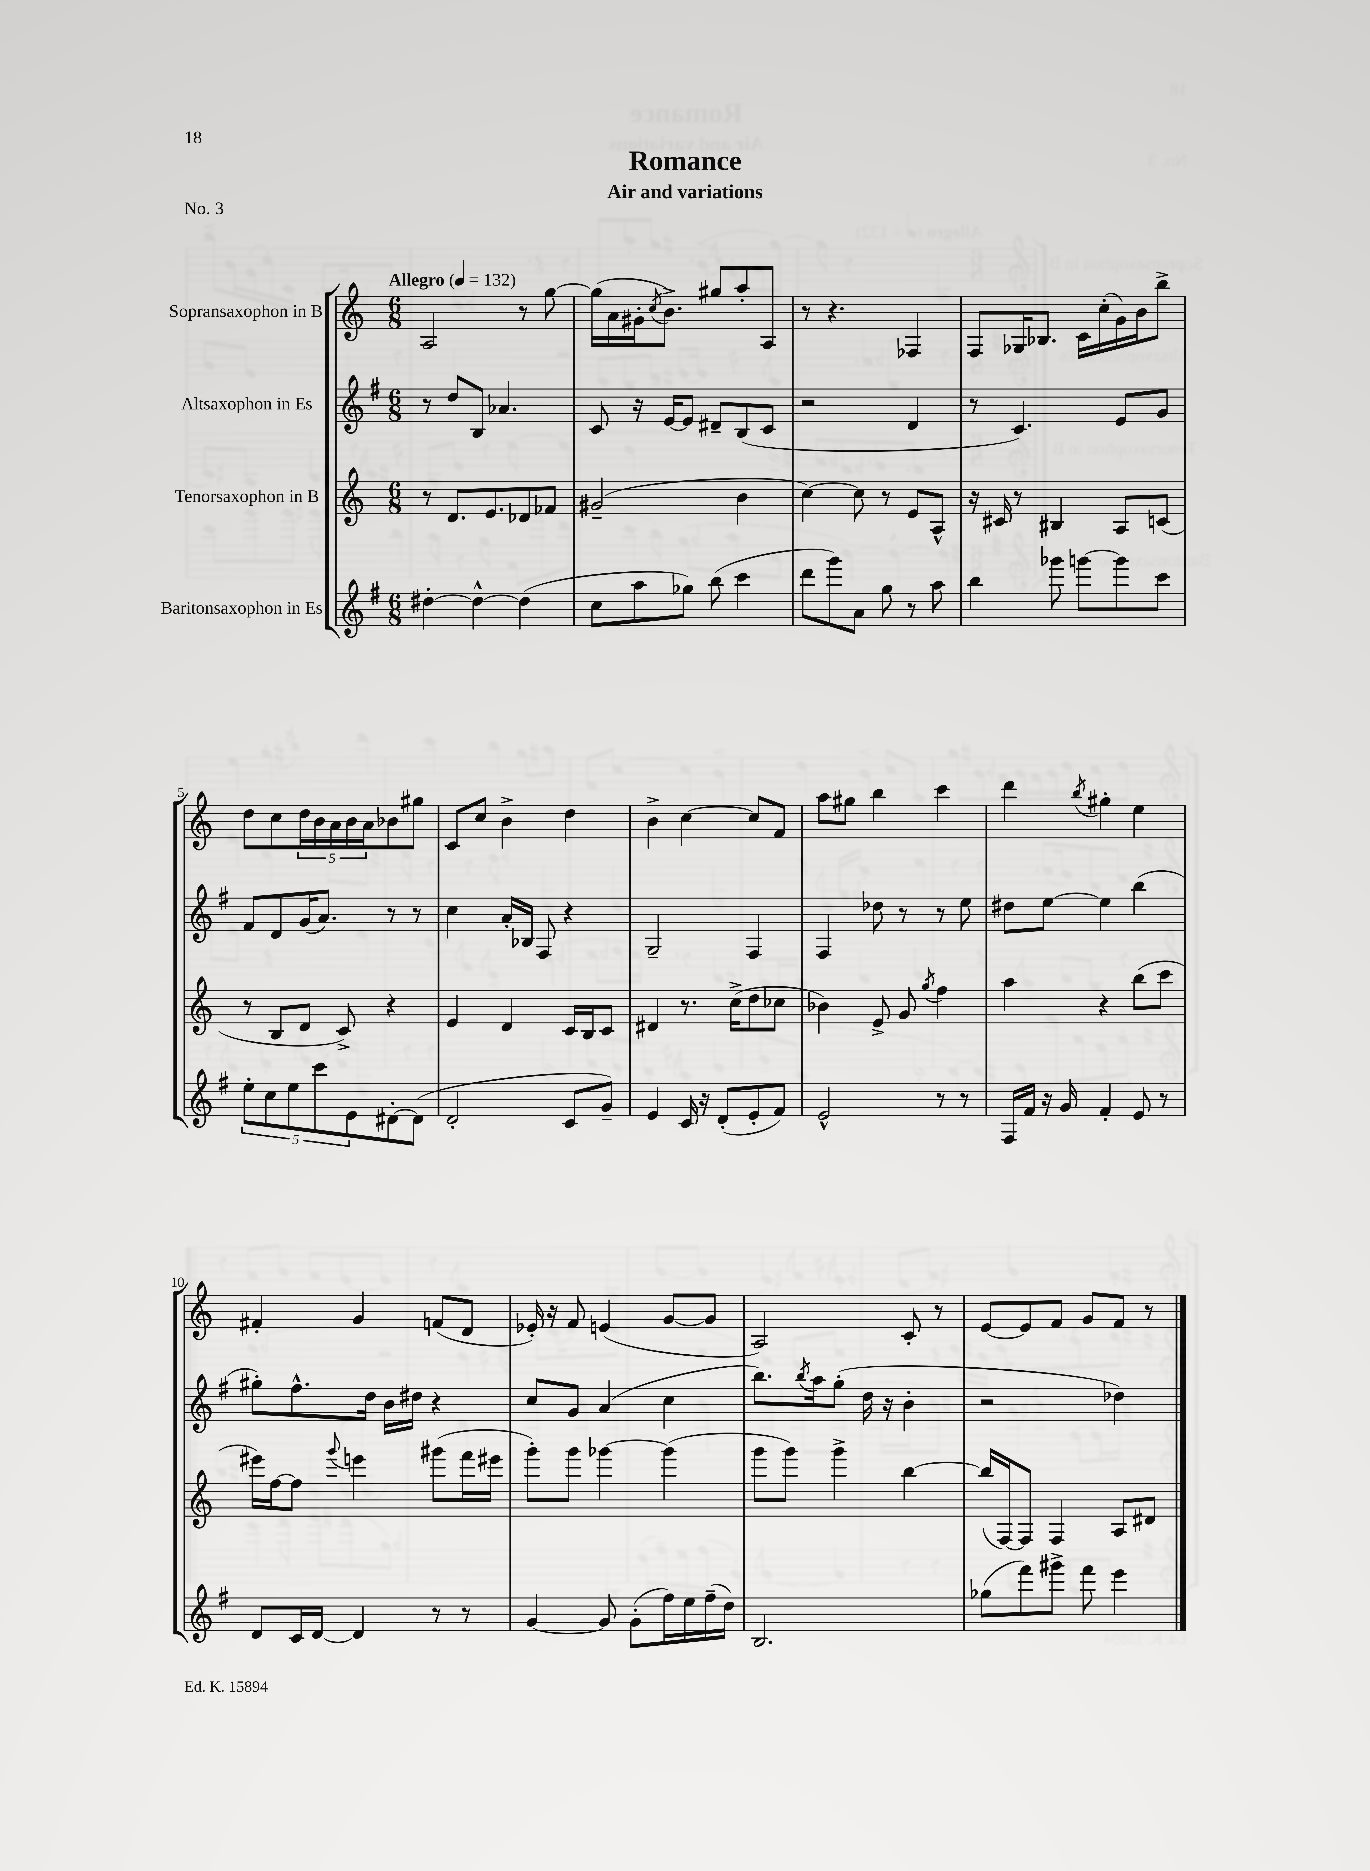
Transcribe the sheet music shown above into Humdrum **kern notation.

**kern	**kern	**kern	**kern
*staff4	*staff3	*staff2	*staff1
*clefG2	*clefG2	*clefG2	*clefG2
*k[f#]	*k[]	*k[f#]	*k[]
*M6/8	*M6/8	*M6/8	*M6/8
*MM132	*MM132	*MM132	*MM132
[4dd#'\	8r	8r	2A/
.	8.d/L	8dd/L	.
4dd#^^\_	.	8B/J	.
.	8.e/	.	.
.	.	4.a-/	.
(4dd#\]	8d-/	.	8r
.	8f-/J	.	[8gg\
=	=	=	=
8cc\L	(2g#~/	8c/	(16gg\]LL
.	.	.	16a\
8aa\	.	16r	16g#'\J
.	.	.	8qcc/
.	.	[16e/LK	8.b^\J)
8gg-\J)	.	8e/]J	.
(8bb\	.	8d#~/L	8gg#/L
4ccc\	4b\	(8B/	8aa'/
.	.	8c/J	8A/J
=	=	=	=
8ddd\L	[4cc\)	2r	8r
8ggg\)	.	.	4.r
8a\J	8cc\]	.	.
8gg\	8r	.	.
8r	8e/L	4d/	4F-/
8aa\	8A^^/J	.	.
=	=	=	=
4bb\	16r	8r	8F/L
.	16c#/	.	.
.	8r	4.c/)	16G-/K
.	.	.	8.B-/J
8ggg-\	4B#/	.	.
[8ggg\L	.	.	16c\LL
.	.	.	(16cc'\
8ggg\]	8A/L	8e/L	16g\)
.	.	.	16b\J
8ccc\J	(8c/J	8g/J	8bb^\J
=	=	=	=
10ee'\L	8r	8f#/L	8dd\L
10cc\	.	.	.
.	8B/L	8d/	8cc\
10ee\	.	.	.
.	8d/J	(16g/K	20dd\L
10ccc\	.	.	20b\
.	.	8.a/J)	.
.	.	.	20a\
.	8c^/)	.	.
10e\	.	.	20b\
.	.	.	20a\J
[8d#'\	4r	8r	8b-\
(8d#\]J	.	8r	8gg#\J
=	=	=	=
2d'/	4e/	4cc\	8c/L
.	.	.	8cc/J
.	4d/	16a'/LL	4b^\
.	.	16B-/JJ	.
.	.	8F#/	.
8c/L	16c/LL	4r	4dd\
.	16B/J	.	.
8g~/J)	8c/J	.	.
=	=	=	=
4e/	4d#/	2G~/	4b^\
16c/	8.r	.	[4cc\
16r	.	.	.
(8d'/L	.	.	.
.	(16cc^\LK	.	.
8e'/	8dd\	4F#/	8cc/]L
8f#/J)	8cc-\J	.	8f/J
=	=	=	=
2e^^/	4b-\)	4F#/	8aa\L
.	.	.	8gg#\J
.	8e^/	8dd-\	4bb\
.	8g/	8r	.
.	8qgg/	.	.
8r	4ff\	8r	4ccc\
8r	.	8ee\	.
=	=	=	=
16F#/LL	4aa\	8dd#\L	4ddd\
16f#/JJ	.	.	.
16r	.	[8ee\J	.
16g/	.	.	.
.	.	.	8qbb/
4f#'/	4r	4ee\]	4gg#'\
8e/	(8bb\L	(4bb\	4ee\
8r	8ccc\J	.	.
=	=	=	=
8d/L	16eee#\LL)	8gg#'\L)	4f#'/
.	[16ff\J	.	.
16c/L	8ff\]J	8.ff#^^\	.
[16d/JJ	.	.	.
.	8qqggg/	.	.
4d/]	4eee\	.	4g/
.	.	16dd\Jk	.
.	.	16b\LL	.
.	.	16dd#\JJ	.
8r	(8ggg#\L	4r	(8f/L
8r	16fff\L	.	8d/J
.	16eee#\JJ	.	.
=	=	=	=
[4g/	8ggg'\L)	8cc/L	16e-'/)
.	.	.	16r
.	8ggg\J	8g/J	8f/
8g/]	[4ggg-\	(4a/	(4e/
(8g'\L	.	.	.
16ff#\L)	(4ggg-\]	4cc\	[8g/L
16ee\	.	.	.
(16ff#~\	.	.	8g/]J
16dd\JJ)	.	.	.
=	=	=	=
2.B/	8ggg\L	8.bb\L)	2A/)
.	8ggg\J)	.	.
.	.	8qbb/	.
.	.	16aa\k	.
.	4ggg^\	(8gg'\J	.
.	.	16dd\	.
.	.	16r	.
.	[4bb\	4b'\	8c'/
.	.	.	8r
=	=	=	=
(8gg-\L	(16bb/]LL	2r	[8e/L
.	[16F/J)	.	.
8fff#\)	8F/]J	.	8e/]
8ggg#^\J	4F/	.	8f/J
8fff#\	.	.	8g/L
4eee\	8A/L	4dd-\)	8f/J
.	8d#/J	.	8r
==	==	==	==
*-	*-	*-	*-
